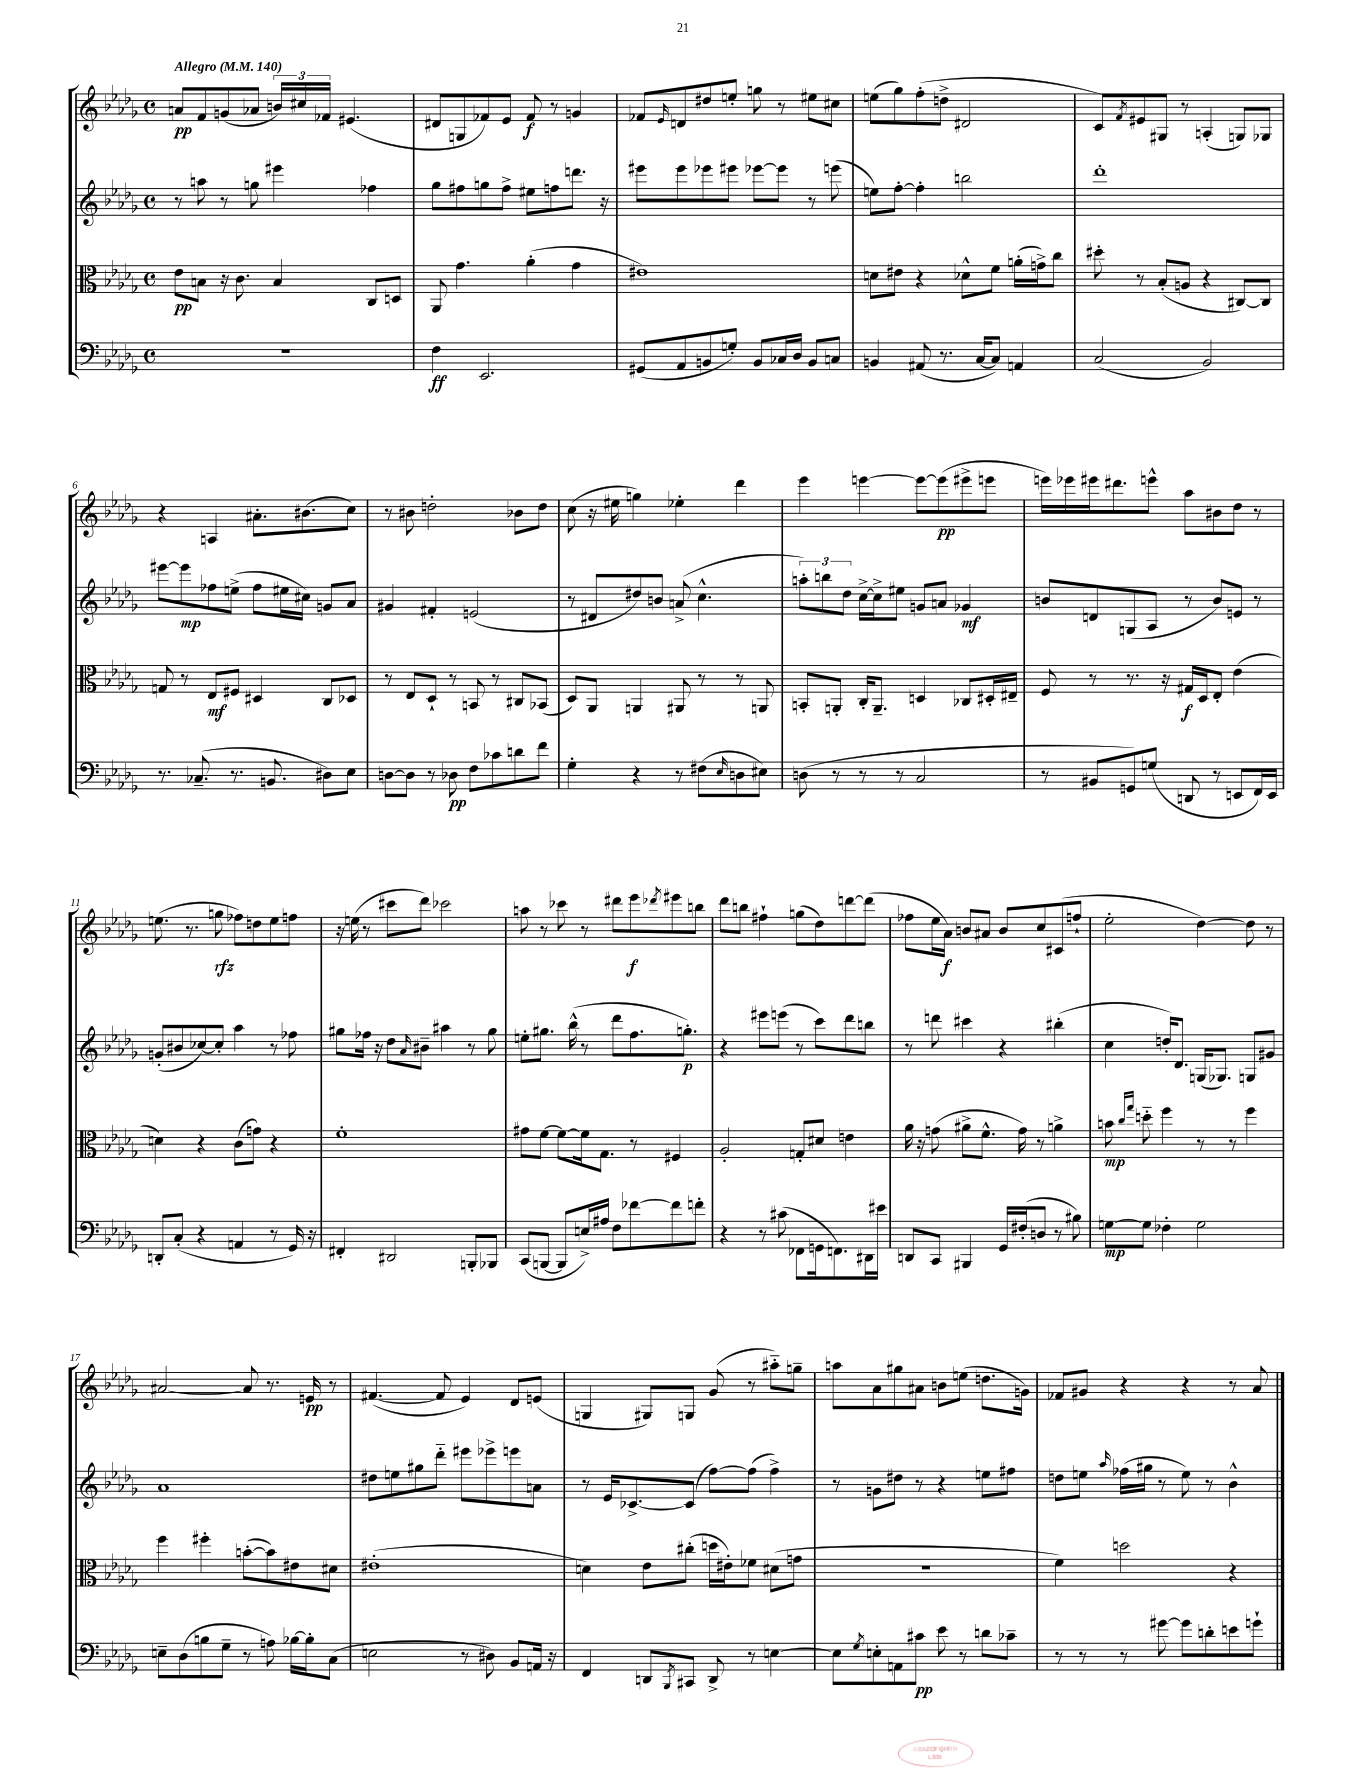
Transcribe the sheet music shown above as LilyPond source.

<<
\new StaffGroup <<
\new Staff = "s0" {
    \clef treble \key des \major \defaultTimeSignature \time 4/4 \tempo "Allegro" 4 = 140
    a'8\pp f'8 g'8( aes'8 \tuplet 3/2 { b'16) cis''16 fes'16 } eis'4.( |
    dis'8 g8 fes'8) ees'8 fes'8\f r8 g'4 |
    fes'8 \grace { ees'16 } d'8 dis''8 e''8-. g''8 r8 eis''8 cis''8 |
    e''8( ges''8) f''8-.( d''8-> dis'2 |
    c'8) \acciaccatura { f'8 } eis'8 gis8 r8 a4-.( g8) ges8 |
    r4 a4 ais'8.-. bis'8.( c''8) |
    r8 bis'8 d''2-. bes'8 d''8 |
    c''8( r16 eis''16 g''4) ees''4-. des'''4 |
    ees'''4 e'''4~ e'''8~ e'''8\pp( eis'''8-> e'''8 |
    e'''16) ees'''16 eis'''16 dis'''8. e'''8-^ aes''8 bis'8 des''8 r8 |
    e''8.( r8. g''8\rfz fes''8) d''8 e''8 f''8 |
    r16 e''16( r8 cis'''8 des'''8) ces'''2 |
    a''8 r8 ces'''8 r8 dis'''8 ees'''8\f \acciaccatura { des'''8 } eis'''8 b''8 |
    des'''8 b''8 fis''4-! g''8( des''8) d'''8~ d'''8( |
    fes''8 ees''16 aes'16\f) b'8 ais'8 b'8 c''8 cis'8( f''8-! |
    ees''2-. des''4~) des''8 r8 |
    ais'2~ ais'8 r8. e'16\pp r8 |
    fis'4.~( fis'8 ees'4) des'8 e'8( |
    g4 gis8) g8 ges'8( r8 ais''8-_) g''8-- |
    a''8 aes'8 gis''8 ais'8 b'8 e''8( d''8. g'16) |
    fes'8 gis'8 r4 r4 r8 aes'8 \bar "|." |
}
\new Staff = "s1" {
    \clef treble \key des \major \defaultTimeSignature \time 4/4
    r8 a''8 r8 g''8 eis'''4 fes''4 |
    ges''8 fis''8 g''8 fis''8-> eis''8 f''8 d'''8. r16 |
    eis'''8 eis'''8 ees'''8 eis'''8 ees'''8~ ees'''8 r8 e'''8( |
    e''8) f''8~-. f''4-. b''2 |
    des'''1-. |
    eis'''8~ eis'''8\mp fes''8 e''8->( fes''8 eis''16 cis''16) g'8 aes'8 |
    gis'4 fis'4-. e'2( |
    r8 dis'8 dis''8) b'8 a'8->( c''4.-^ |
    \tuplet 3/2 { a''8-.) b''8 des''8 } c''16~-> c''16-> eis''8 g'8 a'8 ges'4\mf |
    b'8 d'8 g8( aes8 r8 b'8) e'8 r8 |
    g'8-.( bis'8 ces''8~) ces''8-. aes''4 r8 fes''8 |
    gis''8 fes''16 r16 des''8 \grace { aes'16 } bis'8-- ais''4 r8 gis''8 |
    e''8-. gis''8. bes''16-^( r8 des'''8 f''8. g''8.-.\p) |
    r4 eis'''8 e'''8( r8 c'''8) des'''8 b''8 |
    r8 d'''8 cis'''4 r4 bis''4-.( |
    c''4 d''16-.) des'8. g16( ges8.) g8 gis'8 |
    aes'1 |
    dis''8 e''8 gis''8 des'''8-_ eis'''8 ees'''8-> e'''8 a'8 |
    r8 ees'16 ces'8.~-> ces'8( f''8~) f''8( f''4->) |
    r8 g'8 dis''8 r8 r4 e''8 fis''8 |
    d''8 e''8 \grace { aes''16 } fes''16( gis''16 r8 e''8) r8 bes'4-^ \bar "|." |
}
\new Staff = "s2" {
    \clef alto \key des \major \defaultTimeSignature \time 4/4
    ees'8\pp b8 r16 c'8. b4 c8 d8 |
    aes,8 ges'4. aes'4-.( ges'4 |
    eis'1) |
    d'8 eis'8 r4 des'8-^ f'8 a'16-.( g'16->) c''8 |
    dis''8-. r8 bes8-.( a8 r4 cis8~) cis8 |
    g8 r8 ees8\mf fis8 dis4 c8 des8 |
    r8 ees8 des8-! r8 b,8 r8 cis8 bes,8( |
    des8) aes,8 a,4 ais,8 r8 r8 a,8 |
    b,8-. a,8-. c16-. a,8.-- d4 ces8 dis16-. eis16-- |
    f8 r8 r8. r16 gis16\f des16 ees8-. ees'4( |
    d'4) r4 c'8( g'8) r4 |
    f'1-. |
    gis'8 f'8~ f'8~ f'16 ges8. r8 fis4 |
    aes2-. g8-. dis'8 e'4 |
    aes'16 r16 g'8( ais'8-> f'8.-^ g'16) r8 a'4-> |
    b'8\mp \grace { c''16 ges''16 } d''8-_ f''4 r8 r8 f''4 |
    f''4 fis''4-. b'8~-.( b'8) eis'8 dis'8 |
    eis'1-.( |
    d'4) ees'8 cis''8-.( d''16 eis'16-.) fes'8 dis'8( g'8 |
    R1 |
    f'4) d''2 r4 \bar "|." |
}
\new Staff = "s3" {
    \clef bass \key des \major \defaultTimeSignature \time 4/4
    R1 |
    f4\ff ees,2. |
    gis,8( aes,8 b,8 g8-.) b,8 ces16 des16 b,8 c8 |
    b,4 ais,8( r8. c16~ c8) a,4 |
    c2( bes,2) |
    r8. ces8.--( r8. b,8. dis8) ees8 |
    d8~ d8 r8 des8\pp f8 ces'8 d'8 f'8 |
    ges4-. r4 r8 fis8( \grace { ees16 } d8 eis8) |
    d8( r8 r8 r8 c2 |
    r8 bis,8 g,8) g8( d,8 r8 e,8 f,16) e,16 |
    d,8-. c8-.( r4 a,4 r8 ges,16) r16 |
    fis,4-. dis,2 b,,8-. bes,,8 |
    c,8( b,,8~ b,,8 e16->) ais16 f8 fes'8~ fes'8 f'8-. |
    r4 r8 cis'8( fes,8 g,16 f,8.) dis,16 eis'16 |
    d,8 c,8 bis,,4 ges,16 fis16-.( d8 r8 bis8) |
    g8~\mp g8 fes4-. g2 |
    e8-- des8( b8 ges8-- r8 a8) bes16~ bes16-. c8( |
    e2 r8 dis8) bes,8 a,16 r16 |
    f,4 d,8 \acciaccatura { bes,,8 } cis,8 d,8-> r8 e4~ |
    e8 \acciaccatura { ges8 } e8-. a,8 cis'8\pp ees'8 r8 d'8 ces'8-- |
    r8 r8 r8 gis'8~ gis'8 d'8-. e'8 g'8-! \bar "|." |
}
>>
>>
